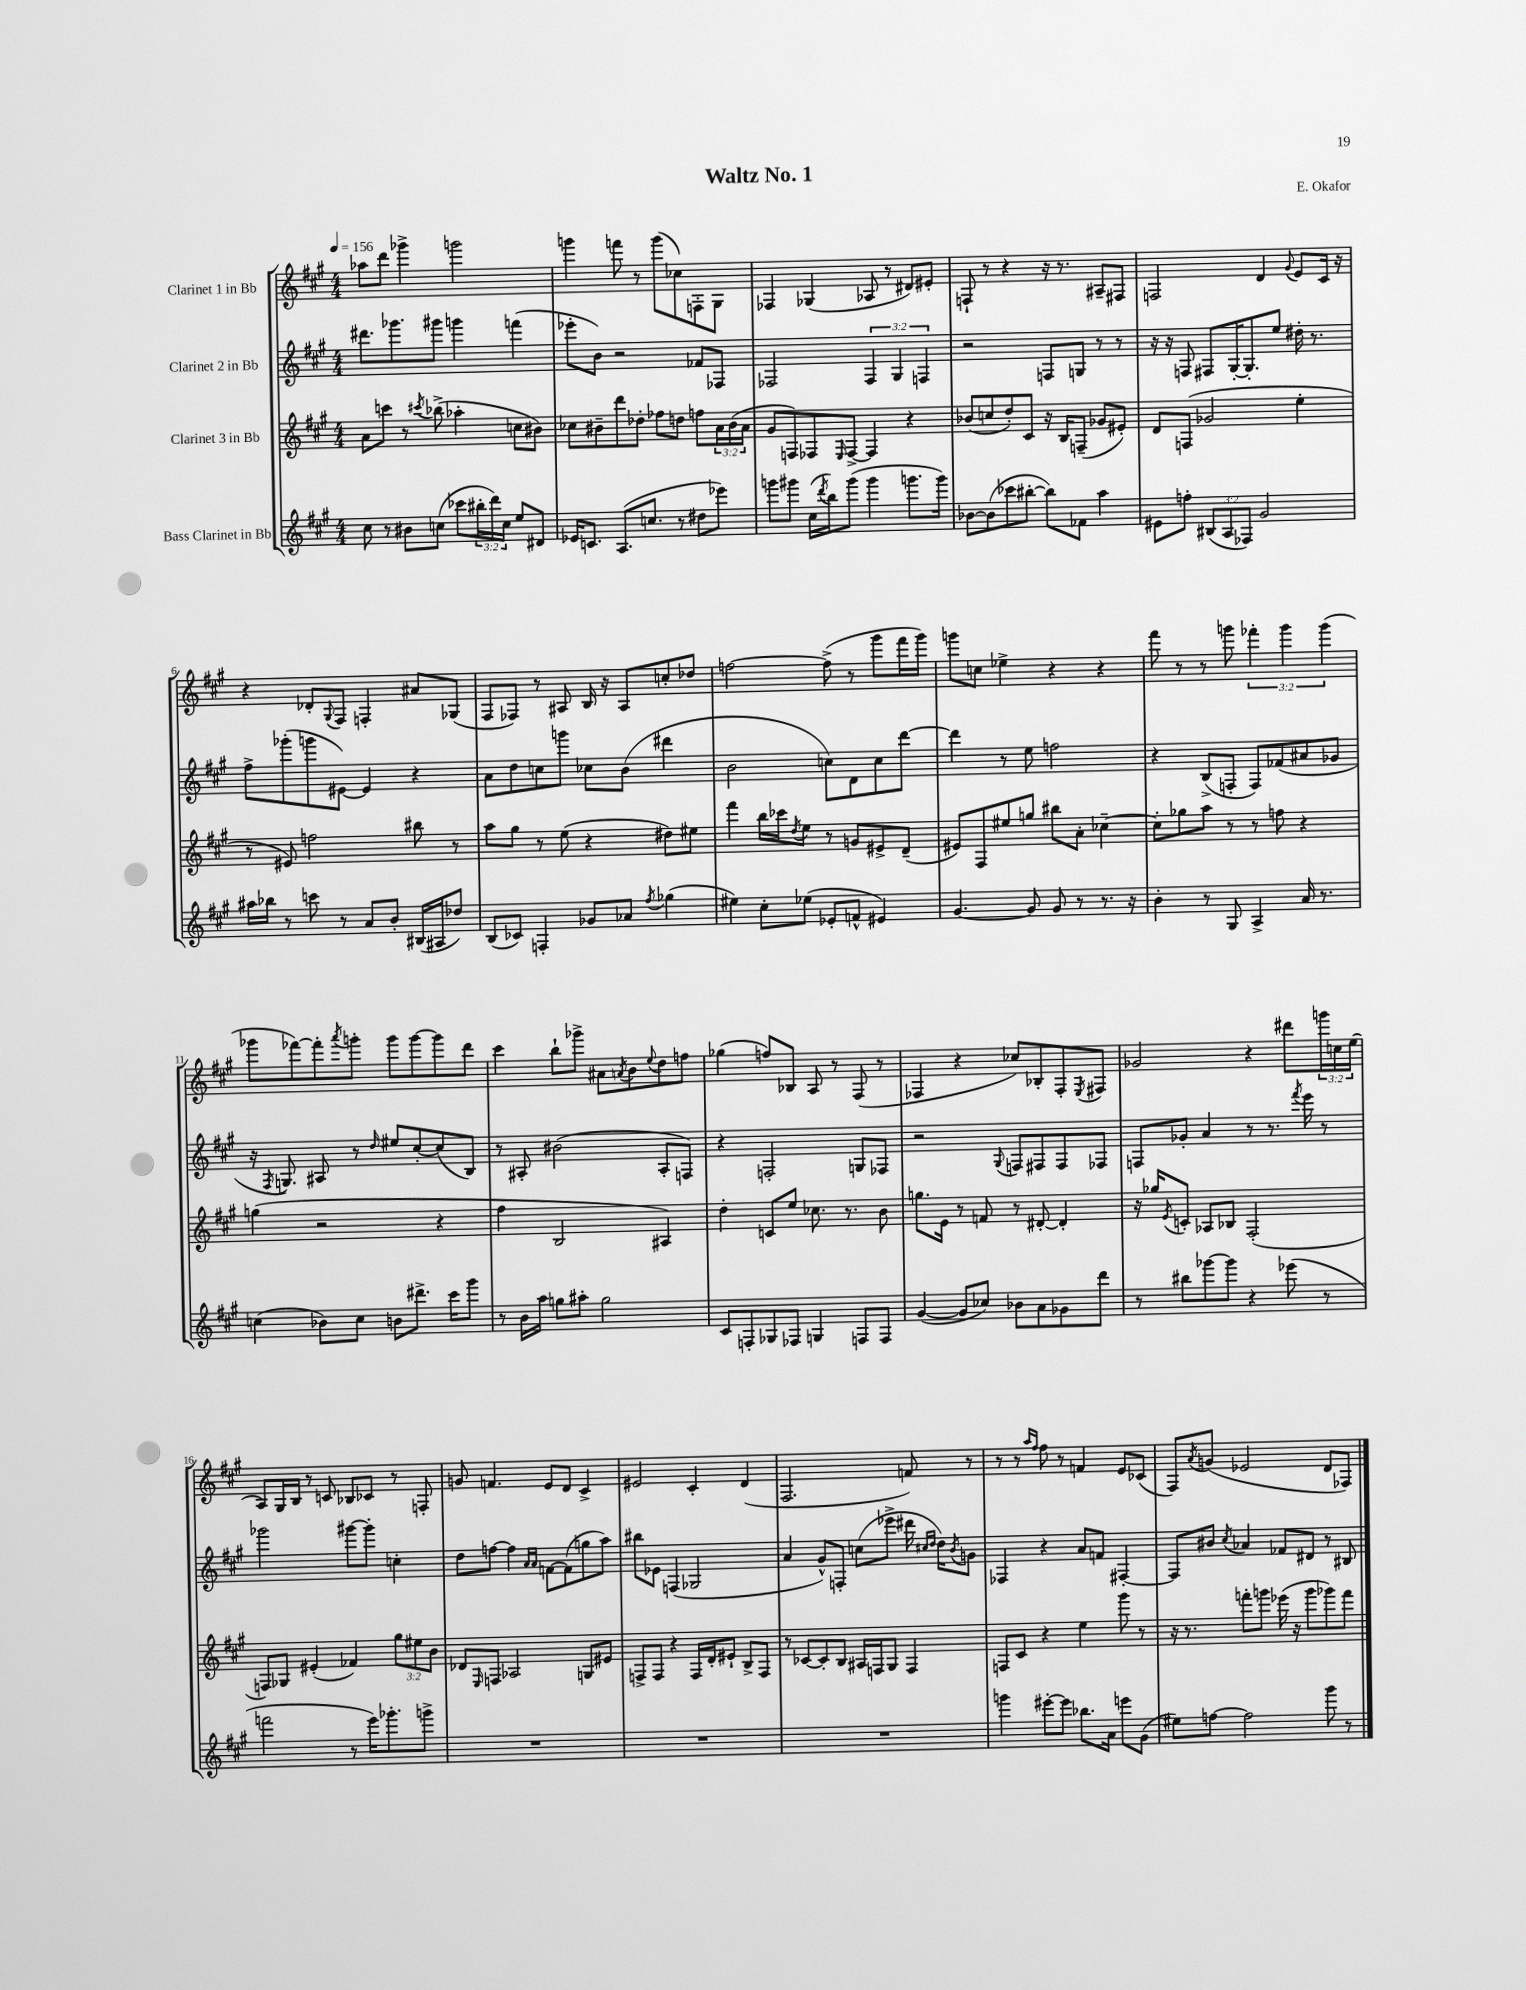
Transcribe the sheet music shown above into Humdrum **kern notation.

**kern	**kern	**kern	**kern
*staff4	*staff3	*staff2	*staff1
*clefG2	*clefG2	*clefG2	*clefG2
*k[f#c#g#]	*k[f#c#g#]	*k[f#c#g#]	*k[f#c#g#]
*M4/4	*M4/4	*M4/4	*M4/4
*MM156	*MM156	*MM156	*MM156
8cc#\	8a\L	8.ddd#\L	8aa-\L
8r	8ccc\J	.	8ddd\J
.	.	8.ggg-\	.
8b#\L	8r	.	4ggg-^\
.	8qccc#/	.	.
(8cc\J	(8bb-^\	8ggg#\J	.
8ccc-\L	4aa-'\	4ggg\	2ggg\
24bb#'\L	.	.	.
24ddd\)	.	.	.
24cc\JJ	.	.	.
8ee/L	8cc\L	(4fff\	.
8d#/J	8b#\J)	.	.
=	=	=	=
16e-/LK	8cc-\L	8eee-'\L	4ggg\
8.c/J	.	.	.
.	8b#~\	8b\J)	.
(8.A/L	8ddd\	2r	8fff\
.	8dd-'\J	.	8r
8.cc/J	.	.	.
.	8ff-\L	.	(8ggg\L
8r	8dd\J	.	8cc-\)
8dd#\L	8ff\L	8f-/L	8F'\
8eee-\J)	24a\L	8F-/J	8G#\J
.	(24b#\	.	.
.	24a\JJ	.	.
=	=	=	=
8ggg\L	8g#/L	2F-/	4F-/
8ggg#\J	8F/)	.	.
(16cc#\LL	8F-/	.	(4G-/
8qddd/	.	.	.
16bb\J)	.	.	.
.	16qqE/	.	.
(8ggg#\J	[8F-^/J	.	.
4ggg#\	4F-/]	6F-/	8A-/
.	.	.	8r
.	.	6G#/	.
8.ggg\L	4r	.	8d#/L)
.	.	6F/	.
.	.	.	8e#'/J
16ggg\Jk)	.	.	.
=	=	=	=
[8b-\L	(8b-/L	2r	8F`/
(8b-\]	8cc/	.	8r
8ccc-\	8dd'/)	.	4r
[8bb#'\J	8c#/J	.	.
8bb#\]L)	16r	8F/L	16r
.	16B/LK	.	8.r
8f-\J	(8F~/J	8G/J	.
4aa\	8g-/L	8r	8A#~/L
.	8e#'/J)	8r	8F#/J
=	=	=	=
8e#\L	8d/L	16r	2F/
.	.	16r	.
8ff'\J	(8F/J	8F/	.
(12B#/L	2g-/	8F#/L	.
12A/	.	.	.
.	.	[16G#'/K	.
12F-/J)	.	.	.
.	.	8.G#'/]	.
2g#/	.	.	4d/
.	.	8ee/J	.
.	.	.	8qqg#/
.	4ee'\	16dd#'\	8e/L
.	.	8.r	.
.	.	.	16c#/Jk
.	.	.	16r
=	=	=	=
16aa#\LL	8r	8ff#^\L	4r
16bb-\JJ	.	.	.
8r	8e#/)	(8ggg-'\	.
8ccc\	2ff\	8ggg\	8d-'/L
.	.	.	8qqG#/
8r	.	[8e#\J)	8F#/J
8a/L	.	4e#/]	4F'/
8b'/J	.	.	.
(16B#/LL	8bb#\	4r	8a#/L
16A#/J	.	.	.
8dd-/J)	8r	.	(8G-/J
=	=	=	=
(8B/L	8aa\L	8a\L	8F#/L
8c-/J)	8gg#\J	8dd\	8F-/J)
4F'/	8r	8cc\	8r
.	(8ee\	8ggg\J	8A#/
8g-/L	4r	8cc-\L	16B/
.	.	.	16r
8a-/J	.	(8b\J	8A#/L
8qff#/	.	.	.
(4gg-\	8dd#\L)	4ddd#\	8cc'/
.	8ee#\J	.	8dd-/J
=	=	=	=
4ee#\)	4fff#\	2b\	[2ff\
8cc#'\L	16bb\LL	.	.
.	16ccc-\J	.	.
.	8qdd/	.	.
(8ee-\J	8ee\J	.	.
8e-'/L	8r	8cc\L)	(8ff^\]
8f^^/J	8g/L	8d\	8r
4e#/)	8e#^/	8cc\	8ggg#\L
.	(8d~/J	[8ddd\J	16fff#\L
.	.	.	16ggg#\JJ)
=	=	=	=
[4.g#/	8e#/L)	4ddd\]	8ggg\L
.	8F#/	.	8cc\J
.	8ee#/	8r	4ee-^\
8g#/]	8gg/J	8ee\	.
8g#/	8bb#\L	2ff\	4r
8r	8a'\J	.	.
8.r	[4cc-~\	.	4r
16r	.	.	.
=	=	=	=
4b'\	8cc-'\]L	4r	8fff#\
.	8gg-\	.	8r
8r	8aa\J	(8B^/L	8r
8G#/	8r	8F'/J	8ggg\
4A^/	8r	8F/L)	6fff-'\
.	8ff\	(8f-/	.
.	.	.	6ggg\
16a/	4r	8a#/	.
8.r	.	.	.
.	.	.	(6ggg\
.	.	8g-/J	.
=	=	=	=
(4cc\	(4gg\	16r	8ggg-\L
.	.	8qF#/	.
.	.	8.G/)	.
.	.	.	[8fff-\)
8b-\L)	2r	8A#/	8fff-'\]
.	.	.	8qaaa/
8cc\J	.	8r	8ggg'\J
.	.	16qqdd/	.
8b\L	.	8ee#/L	8ggg\L
8.ddd#^\J	.	[8cc#'/	[8ggg\
.	4r	(8cc#/]	8ggg\]
16ccc#\LK	.	.	.
8ggg#\J	.	8B/J)	8ddd\J
=	=	=	=
8r	4ff#\	8r	4ccc#\
16b\LL	.	8A#'/	.
16aa\JJ	.	.	.
8gg\L	2B/	(2b#\	8bb`\L
8aa#'\J	.	.	8ggg-^\J
2gg\	.	.	8a#\L
.	.	.	8qa/
.	.	.	8b\
.	.	.	8qqee/
.	4A#/)	8A#'/L	8dd\
.	.	8F/J)	8ff\J
=	=	=	=
8c#/L	4dd'\	4r	(4gg-\
8F'/	.	.	.
8G-/	8c/L	2F'/	8ff/L)
8F-/J	8ee/J	.	8B-/J
4G/	8.cc-\	.	8A/
.	.	.	8r
.	8.r	.	.
8F/L	.	8G/L	(8F#/
8F/J	8b\	8F-/J	8r
=	=	=	=
([4g#/	8.gg\L	2r	4F-/
.	16e\Jk	.	.
8g#/]L	8r	.	4r
8cc-/J)	8f/	.	.
.	.	8qqG#/	.
8b-\L	8r	8F/L	8cc-/L)
8a\	[8d#'/	8F#/	8B-'/
8g-\	4d#'/]	8F#/	8F-'/
.	.	.	8qE/
8ddd\J	.	8F-/J	8F#/J
=	=	=	=
8r	16r	8F/L	2g-/
.	16gg-/LK	.	.
.	8qe/	.	.
8bb#\L	8c'/J	8g-'/J	.
[8ggg-\	8A-/L	4a/	.
8ggg-\]J	8B-/J	.	.
4r	(2F#'/	8r	4r
.	.	8.r	.
(8eee-\	.	.	8ddd#\L
.	.	8qfff#/	.
.	.	16eee\	.
8r	.	8r	24ggg\L
.	.	.	24cc\
.	.	.	(24ee\JJ
=	=	=	=
2fff\	8F/L)	2ggg-\	8A/L)
.	8G-/J	.	16G#/L
.	.	.	16B/JJ
.	(4e#'/	.	8r
.	.	.	8c/
8r	4f-/)	[8ggg#\L	8B-/L
16eee\LK)	.	8ggg#'\]J	8c-/J
8.ggg-'\	.	.	.
.	12gg#\L	4cc'\	8r
.	12ee#\	.	.
8ggg^\J	.	.	8F'/
.	12b\J	.	.
=	=	=	=
1r	8d-/L	8dd\L	8g/
.	16qqE/	.	.
.	8F/J	[8ff\J	4.f/
.	2A-/	4ff\]	.
.	.	16qqa/LL	.
.	.	16qqa/JJ	.
.	.	[8f\L	8e/L
.	.	(8f\]	8d/J
.	8G/L	8gg\	4c#^/
.	8e#/J	8aa\J)	.
=	=	=	=
1r	8F^/L	8bb#\L	2e#/
.	8F/J	8e-\J	.
.	4r	(4F/	.
.	16F/LL	2G-/	4c#'/
.	16d'/J	.	.
.	8e#`/J	.	.
.	8B^/L	.	(4d/
.	8F/J	.	.
=	=	=	=
1r	8r	4a/	2.F#/
.	[8c-/L	.	.
.	8c-'/]	8g#^^/L)	.
.	8B/J	8F'/J	.
.	16A#/LL	(8cc\L	.
.	16F/J	.	.
.	8G#/J	8eee-^\J	.
.	4F/	16ddd#\	8f/)
.	.	16qqcc#/LL	.
.	.	16qqdd/JJ	.
.	.	16dd\LK)	.
.	.	8qb/	.
.	.	8g\J	8r
=	=	=	=
4ggg\	8F/L	4F-/	8r
.	8c#/J	.	8r
.	.	.	16qqaa/LL
.	.	.	16qqff#/JJ
[8eee#'\L	4r	4r	8ff#\
8eee#\]J	.	.	8r
8.bb-\L	4ee\	8a/L	4f/
.	.	8f/J	.
16a\Jk	.	.	.
8eee\L	8ggg#\	[4F#'/	8e/L
(8g#\J	8r	.	(8c-/J
=	=	=	=
8ee#\L)	16r	8F#/]L	8F#/L)
.	8.r	.	.
.	.	.	8qa/
[8ff\J	.	8b#/J	(8g/J
.	.	8qcc#/	.
2ff\]	8fff'\L	4a-/	2e-/
.	8ggg\J	.	.
.	(16eee-\	8f-/L	.
.	16r	.	.
.	8ggg\L	8d#/J	.
8ggg#\	8ggg-\)	8r	8d/L
8r	8fff\J	8B#/	8F-/J)
==	==	==	==
*-	*-	*-	*-
